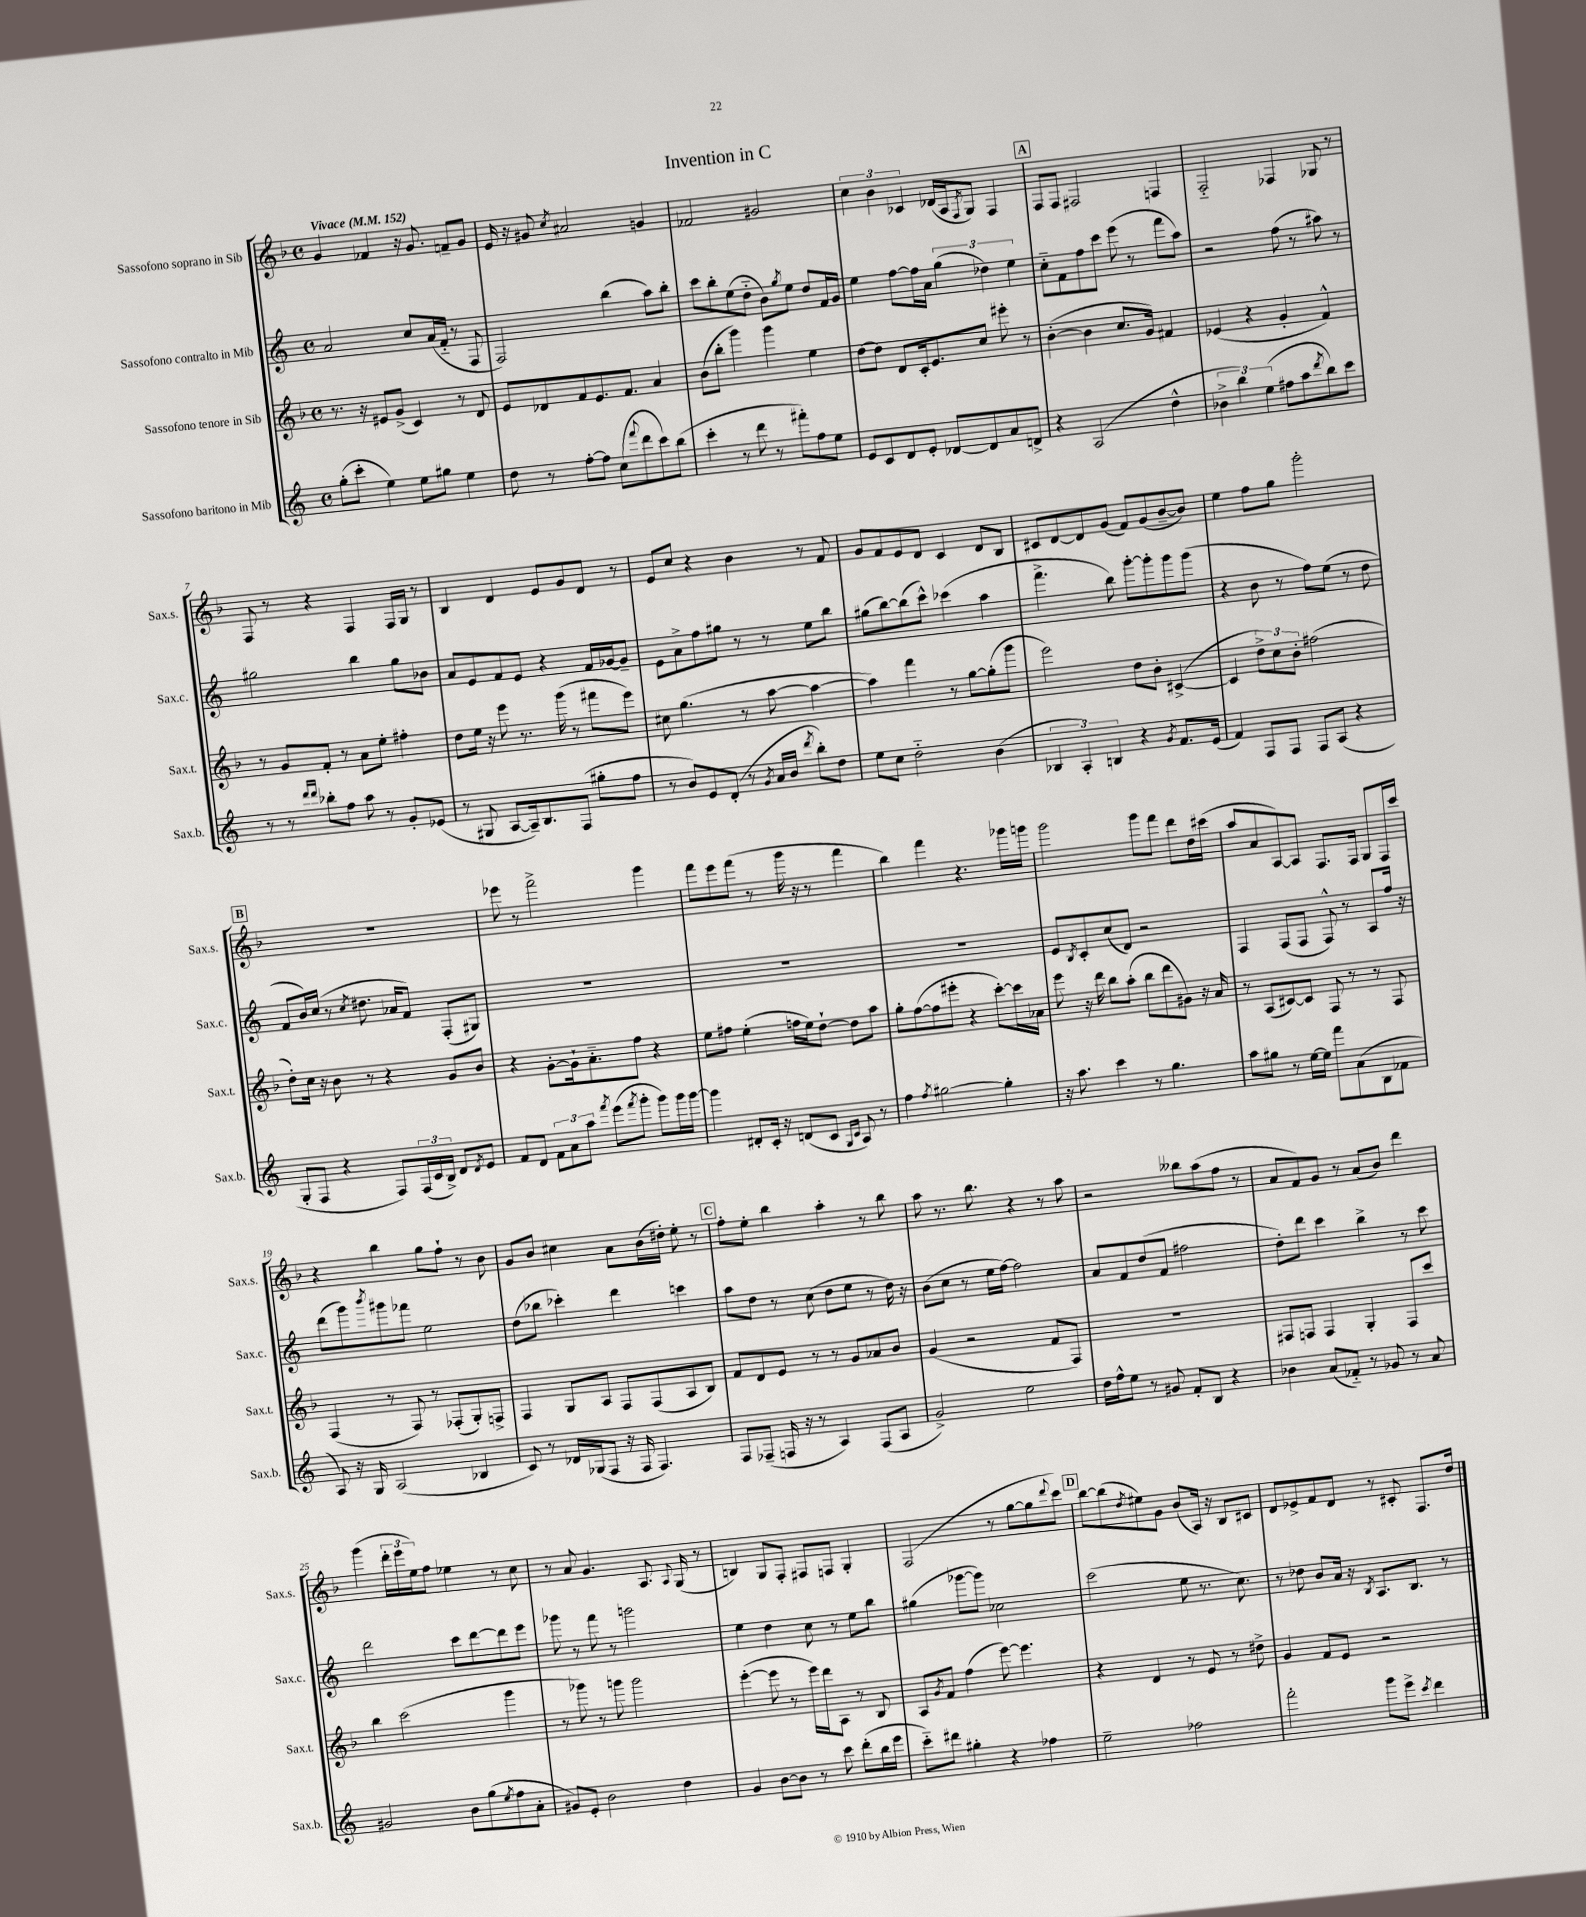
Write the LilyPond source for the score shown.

\header { title = "Invention in C" }
<<
\new StaffGroup <<
\new Staff = "s0" \with { instrumentName = "Sassofono soprano in Sib" shortInstrumentName = "Sax.s." } {
    \clef treble \key f \major \defaultTimeSignature \time 4/4 \tempo "Vivace" 4 = 152
    g'4 fes'4 r16 g'8. f'8-- g'8 |
    e'16 r16 gis'8 \acciaccatura { c''8 } ais'2 g'4 |
    fes'2 gis'2 |
    \tuplet 3/2 { c''4 bes'4 ces'4 } des'16( a16 \acciaccatura { f8 } g8) f4 |
    \mark \markup { \box "A" } f8 f8 fis2 f4 |
    f2-_ fes4 ges8 r8 |
    f8 r8 r4 f4 f16 g16 r8 |
    bes4 d'4 e'8 g'8 d'8 r8 |
    e'8 c''8 r4 bes'4 r8 f'8 |
    g'8 f'8 e'8 d'8 c'4 d'8 bes8 |
    cis'8 d'8~ d'8 g'8( f'8) g'8( bes'8~-- bes'8) |
    e''4 f''8 g''8 g'''2-. |
    \mark \markup { \box "B" } R1 |
    ees'''8 r8 f'''2-> g'''4 |
    f'''8 e'''8 f'''8( r8 g'''16 r16 r8 f'''4 |
    bes''4) f'''4 r4. ges'''16 g'''16 |
    g'''2 g'''8 f'''8 d'''8 d''16 cis'''16( |
    a''8 a'8 a8~) a8 f8. f16 g8 f16 c'''16 |
    r4 bes''4 g''8 f''8-! r8 bes'8 |
    g'8 bes'8 cis''4 a'8 bes'16( dis''16-.) e''8-. r8 |
    \mark \markup { \box "C" } f''8-. e''8-. bes''4 a''4-. r8 bes''8 |
    a''8 r8. bes''8. r4 r8 a''8 |
    r2 beses''8 a''8( f''8 r8 |
    a'8 f'8) g'8 r8 a'8( bes'8) d'''4 |
    g'''4( \tuplet 3/2 { d'''16-. e'''16 e''16) } f''8 ees''4 r8 c''8 |
    r8 a'8 g'4. a8. \appoggiatura { a8 } g16( r8 |
    b4) g8 f8-. fis8 f8 g4-. |
    f2( r8 g''8~ g''8 \appoggiatura { d'''8 } c'''8) |
    \mark \markup { \box "D" } bes''8~ bes''8( \acciaccatura { d''8 } eis''8) g'8 bes'8( a16) r16 bes8 cis'8 |
    d'8 ees'8-> f'8 d'8 r8 cis'8-. f8. d''16 \bar "|." |
}
\new Staff = "s1" \with { instrumentName = "Sassofono contralto in Mib" shortInstrumentName = "Sax.c." } {
    \clef treble \key c \major \defaultTimeSignature \time 4/4
    a'2 c''8 a'16( f'16-_ r8 f8 |
    f2) b''4( a''8) b''8-. |
    c'''8 b''8-. e''8( d''8-_ b'8) \acciaccatura { g''8 } e''8 d''8 f'16 g'16 |
    e''4 f''8~ f''16 a'16 \tuplet 3/2 { g''4( des''4) e''4 } |
    \mark \markup { \box "A" } c''8-_ f'8 f''8 c'''8 e'''8( r8 f'''8 a''8) |
    r2 f''8( r8 ais''8) r8 |
    gis''2 b''4 gis''8 bes'8 |
    a'8 e'8 f'8 e'8 r4 f'16 ges'16~ ges'8-- |
    e'8 a'8-> f''8 gis''8 r8 r8 e''8 b''8 |
    gis''8( b''8~) b''8( c'''8-^) ces'''4( a''4 |
    f'''4.-> b''8) g'''8~-. g'''8-. g'''8 g'''8( |
    r4 b'8 r8 f''8) e''8( r8 d''8 |
    \mark \markup { \box "B" } f'8 b'16) c''16( r8 \acciaccatura { c''8 } dis''8. aes'16 f'8) f8-.( gis8) |
    R1 |
    R1 |
    R1 |
    e'8 \acciaccatura { b8 } c'8-. c''8( d'8) r2 |
    f4 f8( f8 f8-^) r8 a8 f''16 r16 |
    d'''8( g'''8) \acciaccatura { b'''8 } gis'''8 fes'''8 e''2 |
    d''8( bes''8 ces'''4-.) d'''4 c'''4 |
    \mark \markup { \box "C" } a''8 d''8 r8 c''8( d''8 e''8 r8 d''16) r16 |
    b'8( c''8 r8 e''16 f''16~) f''2 |
    a'8 f'8 d''8( f'8 fis''2 |
    d''8-.) d'''8 c'''4 b''4-> r8 c'''8 |
    d'''2 c'''8 d'''8~ d'''8 e'''8 |
    ges'''8 r8 f'''8 r8 g'''2 |
    e''4 d''4 c''8 r8 e''8 b''8 |
    gis''4( ges'''8~ ges'''8) ces''2 |
    \mark \markup { \box "D" } c'''2( e''8 r8. c''8.) |
    r8 des''8 b'8 a'16 r16 \acciaccatura { b8 } a8. b8. r8 \bar "|." |
}
\new Staff = "s2" \with { instrumentName = "Sassofono tenore in Sib" shortInstrumentName = "Sax.t." } {
    \clef treble \key f \major \defaultTimeSignature \time 4/4
    r8. r16 eis'8 g'8->( c'4) r8 d'8 |
    e'8 des'8 f'8 e'8. f'8. a'4 |
    bes'8( bes''8-. g'''4) g'''4 e''4 |
    d''8~ d''8 d'8 c'16-. e'8. c''8 eis'''8-. r8 |
    \mark \markup { \box "A" } bes'4~-.( bes'4 c''8. g'16) fis'4 |
    ees'4( r4 g'4-. f'4-^) |
    r8 g'8 f'8-. r8 a'8 e''8-. fis''4-. |
    d''8 e''16 r16 e'''8 r8. g'''16( r8 fis'''8 e'''8) |
    cis''8 g''4.( r8 a''8~ a''4~ |
    a''4) f'''4 r8 g''8~ g''8-.( g'''8 |
    e'''2) d''8 bes'8-. cis'4~->( |
    cis'4 \tuplet 3/2 { d''8->) c''8 bes'8-. } fis''2( |
    \mark \markup { \box "B" } d''8-.) c''16 r16 bes'8 r8 r4 g'8 bes'8 |
    r4 g'8~-. g'16-! a'8.-_ f''8 r4 |
    e''8 fis''8 e''4-.( f''16 e''16) d''8~-! d''8 a''8 |
    g''8-. f''8~( f''8 eis'''8-. r4 c'''8~-.) c'''16 aes'16 |
    e'''8 r16 d'''16 bes''8 a''8-.( bes''8 d'''8 gis'8) r16 a'16 |
    r8 a8( cis'8~) cis'8 f8 r8 r8 f8 |
    f4( r8 f8) r8 fes8-.( g8-.) f8-> |
    f4 g8 a8 f8 f8( a8 bes8) |
    \mark \markup { \box "C" } f'8 d'8 e'8 r8 r8 g'8 aes'8 bes'8 |
    g'4( r2 f'8 f8) |
    R1 |
    fis8 f8 f4 g4-. f8 c'''8 |
    bes''4 c'''2( g'''4 |
    r8 ges'''8) r8 g'''8 g'''2 |
    e'''4~-.( e'''8 r8 e'''16) d'''16 a8 r8 bes8 |
    a8 \acciaccatura { g'8 } f'8 f''4( e'''8~) e'''4. |
    \mark \markup { \box "D" } r4 d'4 r8 e'8 r8 dis''8-> |
    g'4 f'8 e'8 r2 \bar "|." |
}
\new Staff = "s3" \with { instrumentName = "Sassofono baritono in Mib" shortInstrumentName = "Sax.b." } {
    \clef treble \key c \major \defaultTimeSignature \time 4/4
    g''8-.( c'''8-. e''4) e''8 gis''8 e''4 |
    d''8 r8 f''8~-. f''8 c''8( \appoggiatura { f'''8 } d'''8 c'''8) b''8( |
    c'''4-. r8 d'''8 r8 fis'''8-.) f''8 e''8 |
    e'8 c'8 d'8 e'8-. des'8~ des'8 a'8 d'8-> |
    \mark \markup { \box "A" } r4 a2( d''4-^ |
    \tuplet 3/2 { bes'4-> b''4) e''4( } fis''8 a''8 \acciaccatura { d'''8 } b''8) c'''8 |
    r8 r8 \grace { d'''16 d'''16 } bes''8-. f''8 a''8 r8 g'8-. ees'8( |
    r8 gis8 a8~ a16--) b8. f8( gis''8-. f''8 |
    r8 b'8) e'8 d'8-.( r8 \acciaccatura { g'8 } a'16 b'16 \acciaccatura { d'''8 } b''8-.) d''8 |
    e''8 c''8 d''2-_ b'4( |
    \tuplet 3/2 { bes4 a4-.) b4 } r4 \acciaccatura { g'8 } f'8. e'16( |
    f'4) f8 f8 f8 a8( r4 |
    \mark \markup { \box "B" } g8-. f8 r4 f8) \tuplet 3/2 { f16( c'16 b16->) } d'8 \acciaccatura { d'8 } e'8 |
    f'8 d'8 \tuplet 3/2 { f'8 a'8 a''8 } \acciaccatura { f'''8 } e'''8( \acciaccatura { f'''8 } g'''8-. g'''8) g'''16 g'''16~ |
    g'''4 dis'8-. c'16-. r16 d'8( c'8 \grace { g16 c'16 } a8) r8 |
    f''4 \acciaccatura { f''8 } gis''2~ gis''4-. |
    r16 a''8. c'''4 r8 g''4. |
    a''8 gis''8 r8 e''16~ e''16 f'''8 a'8( b8 fes'8 |
    a8) r16 g16 a2( bes4 |
    c'8) r8 des'16 ges16( f8 r16 f16 f4.) |
    \mark \markup { \box "C" } f8 fes8--( f16 r16 r8 a4) f8( a8 |
    g'2->) e''2 |
    d''16 f''16-^ e''8 r8 gis'8 f'8-. b8 r4 |
    bes'4 a'8( fes'8-_) r8 ges'8 r8 a'8 |
    gis'2 b'8 g''8( \acciaccatura { e''8 } f''8 a'8-. |
    gis'8) e'8-. b'2 d''4 |
    g'4 b'8~ b'8 r8 c'''8 d'''8-.( b''16 e'''16 |
    c'''8-_) dis'''8 gis''4-. r4 fes''4 |
    \mark \markup { \box "D" } e''2-- fes''2 |
    f'''2-. g'''8 e'''8-> \acciaccatura { c'''8 } d'''4 \bar "|." |
}
>>
>>
